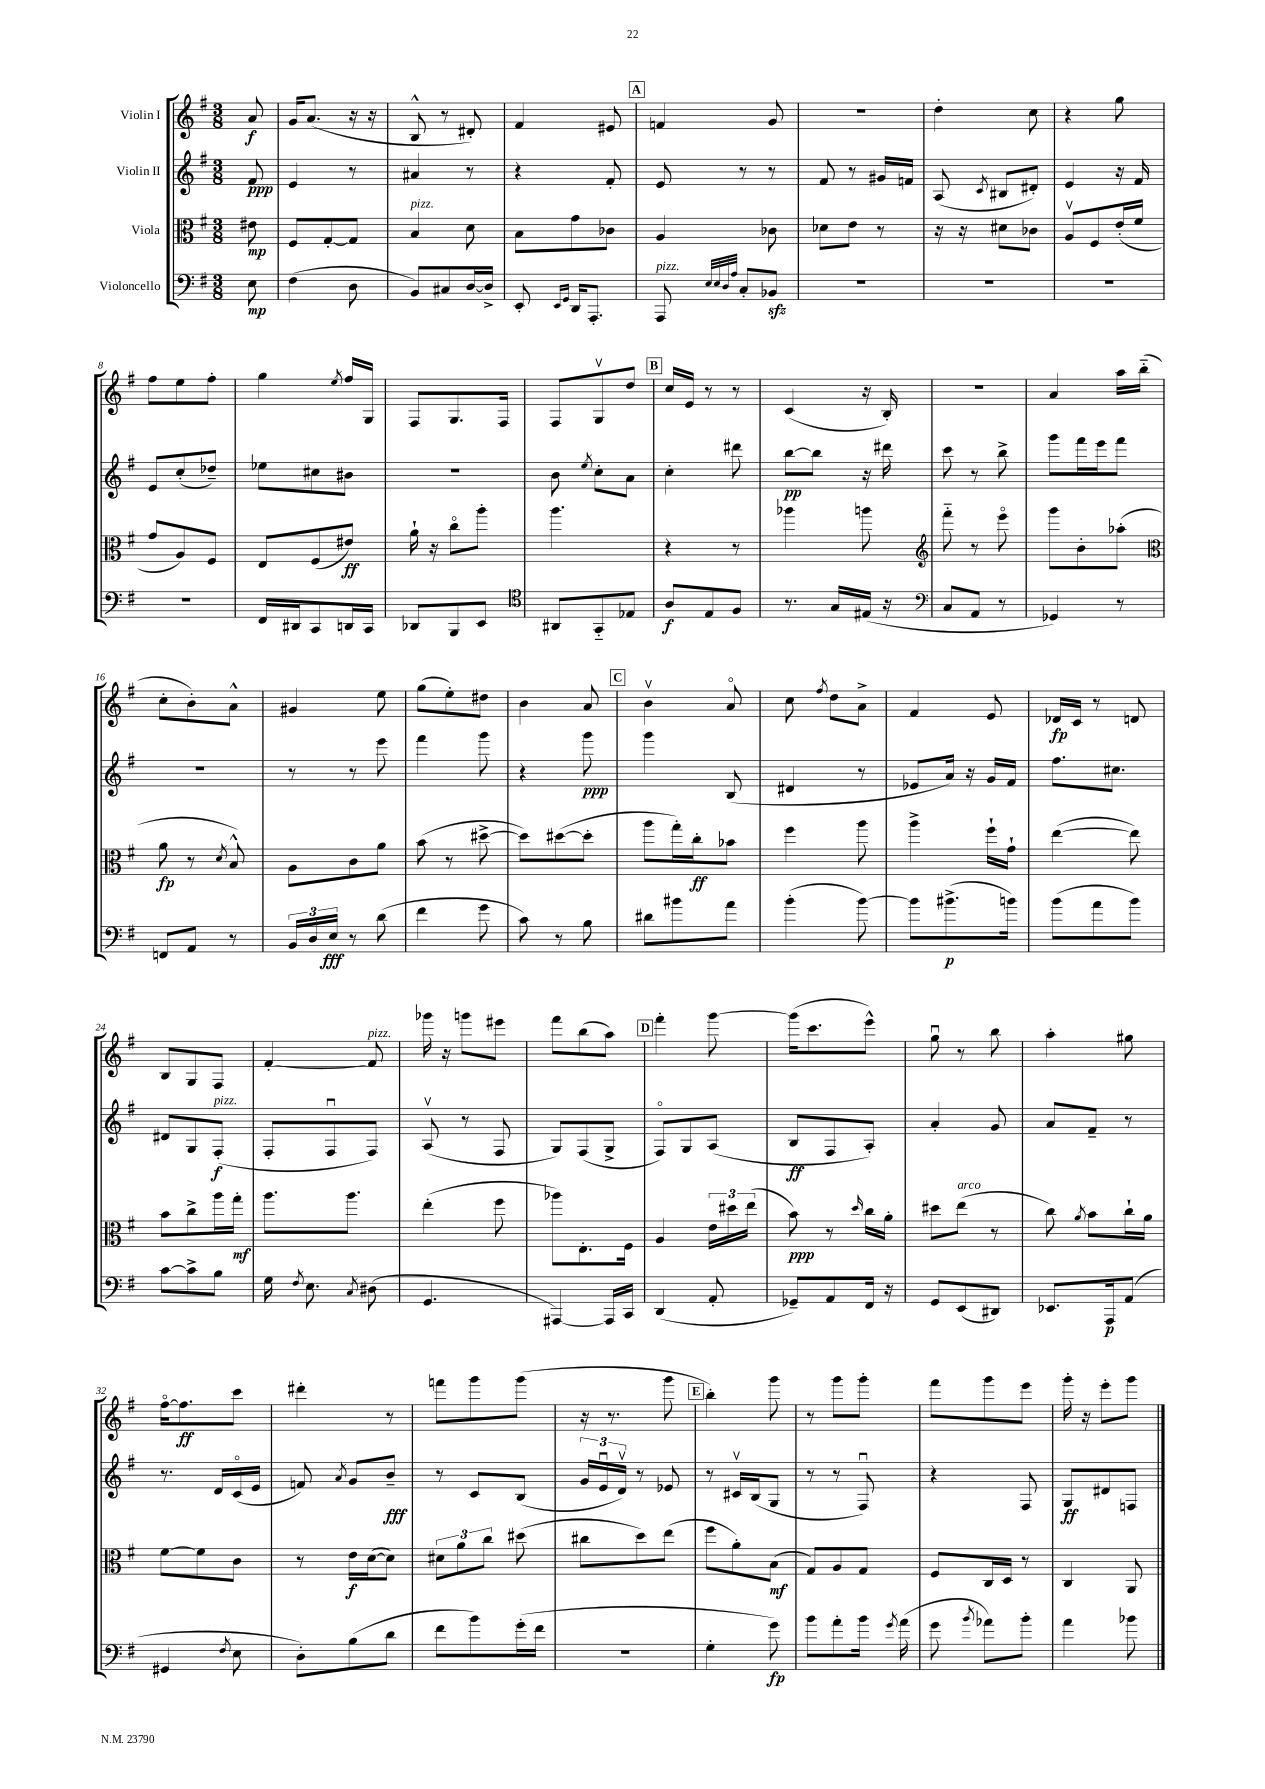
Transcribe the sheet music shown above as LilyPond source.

<<
\new StaffGroup <<
\new Staff = "s0" \with { instrumentName = "Violin I" } {
    \clef treble \key g \major \numericTimeSignature \time 3/8 \partial 8
    \autoBeamOff a'8\f |
    g'16[ a'8.]( r16 r16 |
    b8-^ r8 dis'8-.) |
    fis'4 eis'8 |
    \mark \markup { \box "A" } f'4 g'8 |
    R4. |
    d''4-. c''8 |
    r4 g''8 |
    fis''8[ e''8 fis''8]-. |
    g''4 \acciaccatura { e''8 } fis''16[ g16] |
    fis8[ g8. fis16] |
    fis8[ g8\upbow d''8] |
    \mark \markup { \box "B" } c''16[ e'16] r8 r8 |
    c'4( r16 b16-.) |
    R4. |
    a'4 a''16[ b''16]-_( |
    c''8[-. b'8-.) a'8]-^ |
    gis'4 e''8 |
    g''8[( e''8-.) dis''8] |
    b'4 a'8 |
    \mark \markup { \box "C" } b'4\upbow a'8\flageolet |
    c''8 \acciaccatura { fis''8 } d''8[ a'8]-> |
    fis'4 e'8 |
    des'16[\fp c'16] r8 d'8 |
    b8[ g8 fis8] |
    fis'4~-. fis'8^\markup { \italic "pizz." } |
    ges'''16 r16 g'''8[ eis'''8] |
    fis'''8[ b''8( a''8]) |
    \mark \markup { \box "D" } fis'''4-. g'''8~ |
    g'''16[( c'''8. e'''8]-^) |
    g''8\downbow r8 b''8 |
    a''4-. gis''8 |
    fis''16[~\flageolet fis''8.\ff c'''8] |
    dis'''4-. r8 |
    f'''8[ g'''8 g'''8]( |
    r16 r8. g'''8 |
    \mark \markup { \box "E" } b''4-.) g'''8 |
    r8 g'''8[ g'''8]-. |
    fis'''8[ g'''8 e'''8] |
    g'''16-. r16 e'''8[-. g'''8] \bar "|." |
}
\new Staff = "s1" \with { instrumentName = "Violin II" } {
    \clef treble \key g \major \numericTimeSignature \time 3/8 \partial 8
    \autoBeamOff fis'8\ppp |
    e'4 r8 |
    ais'4 r8 |
    r4 fis'8-. |
    \mark \markup { \box "A" } e'8 r8 r8 |
    fis'8 r8 gis'16[ f'16] |
    a8( \acciaccatura { c'8 } bis8[ dis'8]-.) |
    e'4 r16 fis'16 |
    e'8[ c''8-.( des''8]--) |
    ees''8[ cis''8 bis'8] |
    R4. |
    b'8 \acciaccatura { e''8 } c''8[-. a'8] |
    \mark \markup { \box "B" } c''4-. dis'''8 |
    b''8[~\pp b''8] r16 dis'''16 |
    c'''8 r8 b''8-> |
    g'''8[ fis'''16 e'''16 fis'''8] |
    R4. |
    r8 r8 e'''8 |
    fis'''4 g'''8 |
    r4 g'''8\ppp |
    \mark \markup { \box "C" } g'''4 b8( |
    dis'4 r8 |
    ees'8[ a'16]) r16 g'16[ fis'16] |
    fis''8.[ cis''8.] |
    dis'8[ g8 fis8]-.\f^\markup { \italic "pizz." }( |
    fis8[-. fis8\downbow fis8]) |
    a8\upbow( r8 fis8 |
    g8[) fis8( g8]-> |
    \mark \markup { \box "D" } fis8[\flageolet) g8 a8]( |
    b8[\ff fis8 a8]-.) |
    a'4-. g'8 |
    a'8[ fis'8]-- r8 |
    r8. d'16[ c'16\flageolet( e'16] |
    f'8) \acciaccatura { a'8 } g'8[ b'8]--\fff |
    r8 c'8[ b8]( |
    \tuplet 3/2 { g'16[ e'16\downbow d'16]\upbow) } r8 ees'8 |
    \mark \markup { \box "E" } r8 cis'16[\upbow b16( g8] |
    r8 r8 fis8\downbow) |
    r4 fis8 |
    g8[\ff dis'8 f8] \bar "|." |
}
\new Staff = "s2" \with { instrumentName = "Viola" } {
    \clef alto \key g \major \numericTimeSignature \time 3/8 \partial 8
    \autoBeamOff eis'8\mp |
    fis8[ g8~-. g8] |
    b4^\markup { \italic "pizz." } d'8 |
    b8[ g'8 ces'8] |
    \mark \markup { \box "A" } a4 ces'8 |
    des'8[ e'8] r8 |
    r16 r16 dis'8[ ces'8] |
    a8[\upbow fis8 e'16-.( fis'16] |
    g'8[ a8) fis8] |
    e8[ fis8( eis'8]\ff) |
    a'16-! r16 c''8[\flageolet a''8]-. |
    a''4. |
    \mark \markup { \box "B" } r4 r8 |
    aes''4 a''8 |
    \clef treble fis'''8-_ r8 e'''8\flageolet |
    g'''8[ b'8-. aes''8]-.( |
    \clef alto a'8\fp r8 \acciaccatura { d'8 } b8-^) |
    a8[ c'8 a'8] |
    b'8( r8 dis''8~-> |
    dis''8[) dis''8~( dis''8]-. |
    \mark \markup { \box "C" } a''8[ g''16-.) c''16-.\ff bes'8] |
    fis''4 a''8 |
    a''4-> fis''16[-! g'16]-! |
    e''4~( e''8) |
    b'8[ c''8-> a''16 g''16]-.\mf |
    a''8.[ a''8.] |
    e''4-.( fis''8 |
    aes''8[) e8.-. fis16] |
    \mark \markup { \box "D" } a4 \tuplet 3/2 { e'16[ dis''16 e''16]( } |
    b'8\ppp) r8 \grace { d''16 } c''16[ a'16]-. |
    dis''8[ e''8]^\markup { \italic "arco" }( r8 |
    c''8) \acciaccatura { a'8 } b'8[ c''16-! a'16] |
    fis'8[~ fis'8 c'8] |
    r8 e'16[\f d'16~( d'8]) |
    \tuplet 3/2 { dis'8[ a'8 c''8] } dis''8( |
    cis''8[ d''8) e''8]( |
    \mark \markup { \box "E" } fis''8[ a'8-.) b8]\mf( |
    g8[) a8 g8] |
    fis8[ c16 d16] r8 |
    c4 a,8 \bar "|." |
}
\new Staff = "s3" \with { instrumentName = "Violoncello" } {
    \clef bass \key g \major \numericTimeSignature \time 3/8 \partial 8
    \autoBeamOff e8\mp |
    fis4( d8 |
    b,8[) cis8 d16~ d16]-> |
    e,8-. \grace { e,16[ g,16] } d,16[ a,,8.]-. |
    \mark \markup { \box "A" } a,,8^\markup { \italic "pizz." } \grace { e32[ e32 d32 a32] } c8[-. bes,8]\sfz |
    R4. |
    R4. |
    R4. |
    R4. |
    fis,16[ dis,16 c,8 d,16 c,16] |
    des,8[ b,,8 e,8] |
    \clef tenor ais,8[ g,8-_ ees8] |
    \mark \markup { \box "B" } a8[\f e8 fis8] |
    r8. g16[ eis16]( r16 |
    \clef bass c8[ a,8] r8 |
    ges,4) r8 |
    f,8[ a,8] r8 |
    \tuplet 3/2 { b,16[ d16 e16]\fff } r8 d'8( |
    fis'4 g'8 |
    c'8) r8 b8 |
    \mark \markup { \box "C" } dis'8[ bis'8 a'8] |
    b'4-.( b'8~) |
    b'8[ bis'8.->\p( b'16]) |
    b'8[( a'8 b'8]) |
    c'8[~ c'8-> b8] |
    g16 \acciaccatura { fis8 } e8. \acciaccatura { c8 } dis8( |
    g,4. |
    ais,,4~) ais,,16[ c,16] |
    \mark \markup { \box "D" } d,4( a,8-. |
    ges,8[--) a,8 fis,16] r16 |
    g,8[ e,8( dis,8]) |
    ees,8.[ a,,16\p a,8]( |
    gis,4 \acciaccatura { fis8 } e8 |
    d8[-.) b8( d'8] |
    fis'8[ b'8) g'16-.( fis'16] |
    r4. |
    \mark \markup { \box "E" } g4-. g'8\fp) |
    b'8[ a'8-. b'16] \acciaccatura { g'8 } a'16( |
    g'8 \acciaccatura { b'8 } aes'8[) b'8]-. |
    a'4 bes'8 \bar "|." |
}
>>
>>
